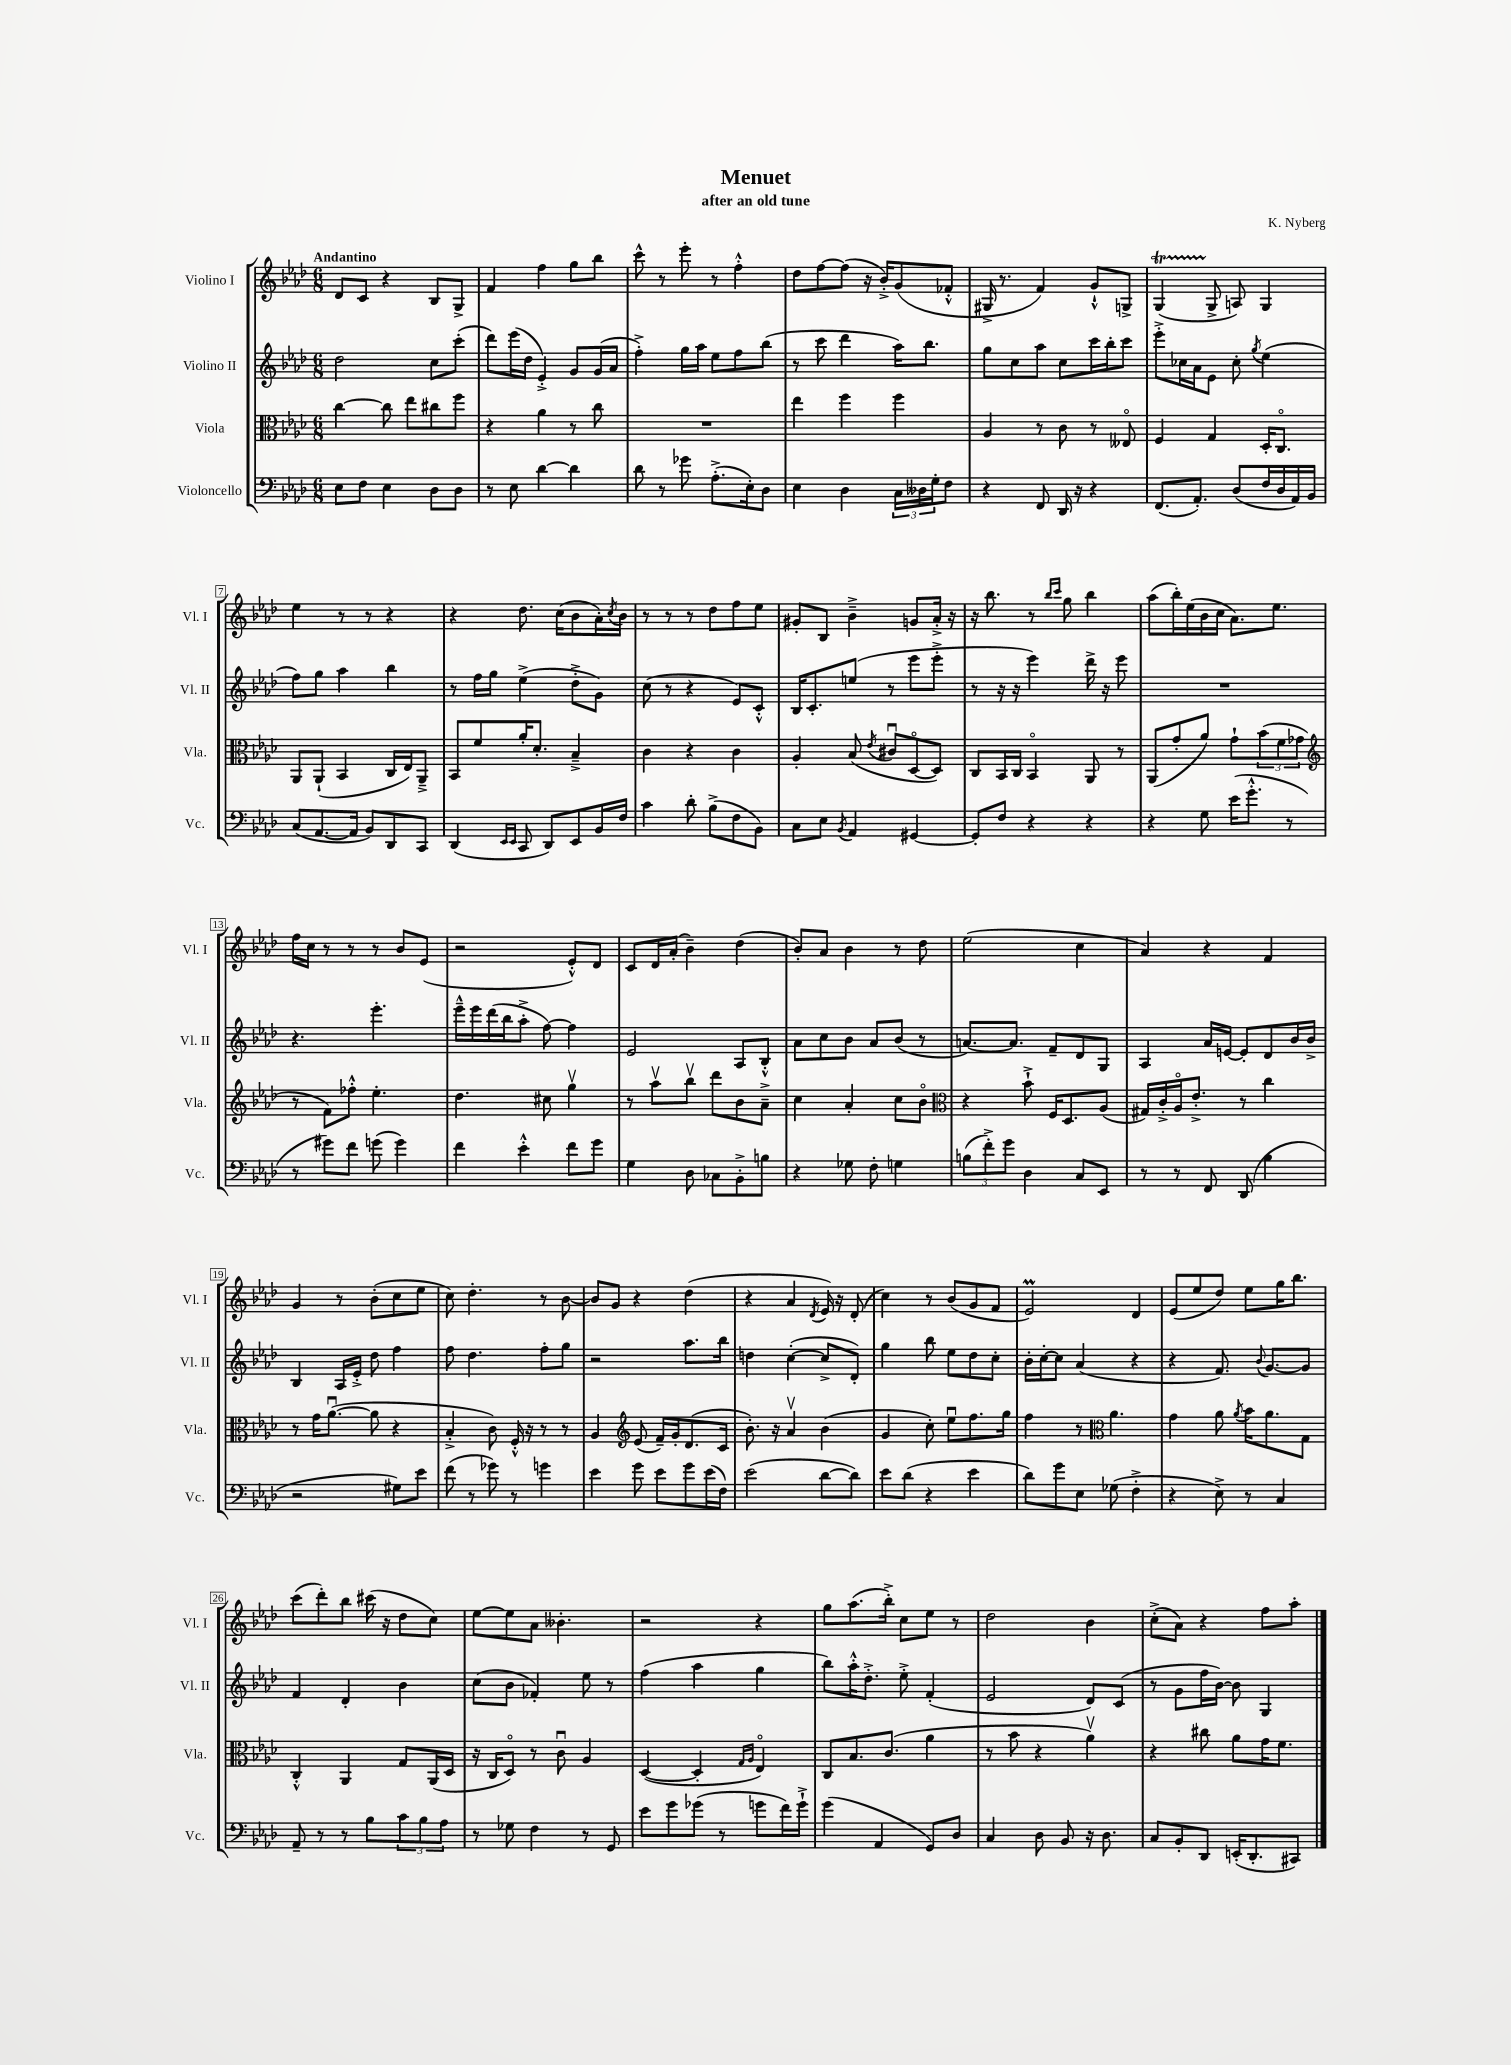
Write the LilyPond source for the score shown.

\header { title = "Menuet" composer = "K. Nyberg" subtitle = "after an old tune" }
<<
\new StaffGroup <<
\new Staff = "s0" \with { instrumentName = "Violino I" shortInstrumentName = "Vl. I" } {
    \clef treble \key aes \major \numericTimeSignature \time 6/8 \tempo "Andantino"
    des'8 c'8 r4 bes8 g8-> |
    f'4 f''4 g''8 bes''8 |
    c'''8-^ r8 ees'''8-. r8 f''4-.-^ |
    des''8 f''8~ f''8( r16 bes'16-.->) g'8( fes'8-.-^ |
    gis16-> r8. f'4) g'8-!-^ g8-> |
    g4\startTrillSpan( g8->\stopTrillSpan a8) g4 |
    ees''4 r8 r8 r4 |
    r4 des''8. c''16( bes'8 aes'16-.) \acciaccatura { c''8 } bes'16 |
    r8 r8 r8 des''8 f''8 ees''8 |
    gis'8-. bes8 bes'4---> g'8 aes'16-.-> r16 |
    r16 bes''8. r8 \grace { bes''16 c'''16 } g''8 bes''4 |
    aes''8( bes''16-.) ees''16( bes'16 c''16 aes'8.) ees''8. |
    f''16 c''16 r8 r8 r8 bes'8 ees'8( |
    r2 ees'8-.-^) des'8 |
    c'8 des'16 aes'16-.( bes'4--) des''4( |
    bes'8-.) aes'8 bes'4 r8 des''8 |
    ees''2( c''4 |
    aes'4) r4 f'4 |
    g'4 r8 bes'8-.( c''8 ees''8 |
    c''8) des''4.-. r8 bes'8~ |
    bes'8 g'8 r4 des''4( |
    r4 aes'4 \acciaccatura { des'8 } ees'16) r16 des'8-.( |
    c''4) r8 bes'8( g'8 f'8 |
    ees'2\prall) des'4 |
    ees'8( ees''8 des''8) ees''8 g''16 bes''8. |
    c'''8( des'''8-.) bes''8 cis'''16( r16 des''8 c''8) |
    ees''8~ ees''8 aes'8 beses'4.-. |
    r2 r4 |
    g''8 aes''8.( bes''16-.->) c''8 ees''8 r8 |
    des''2 bes'4 |
    c''8-.->( aes'8) r4 f''8 aes''8-. \bar "|." |
}
\new Staff = "s1" \with { instrumentName = "Violino II" shortInstrumentName = "Vl. II" } {
    \clef treble \key aes \major \numericTimeSignature \time 6/8
    des''2 c''8 c'''8-.( |
    des'''8) ees'''16( des''16 ees'4-.->) g'8 g'16( aes'16 |
    f''4-.->) g''16 aes''16 ees''8 f''8 bes''8( |
    r8 c'''8 des'''4 aes''16) bes''8. |
    g''8 c''8 aes''8 c''8 c'''16 bes''16-. c'''8 |
    ees'''8-.-> ces''16 aes'16 ees'8 ces''8-. \acciaccatura { g''8 } ees''4( |
    f''8) g''8 aes''4 bes''4 |
    r8 f''16 g''16 ees''4->( des''8-.-> g'8) |
    c''8( r8 r4 ees'8) c'8-.-^ |
    bes16 c'8.-. e''8( r8 ees'''8 ees'''8-.-> |
    r8 r16 r16 ees'''4) des'''16-> r16 ees'''8 |
    R2. |
    r4. ees'''4.-. |
    ees'''16---^ ees'''16 des'''16( bes''16 aes''8-.-> f''8~) f''4 |
    ees'2 aes8 bes8-.-^ |
    aes'8 c''8 bes'8 aes'8 bes'8( r8 |
    a'8.~) a'8. f'8-- des'8 g8 |
    aes4 aes'16 e'16~ e'8-. des'8 bes'16 bes'16-> |
    bes4 aes16 ees'16-.-> des''8 f''4 |
    f''8 des''4. f''8-. g''8 |
    r2 aes''8. bes''16 |
    d''4 c''4~-.( c''8-> des'8-.) |
    g''4 bes''8 ees''8 des''8 c''8-. |
    bes'16-. c''16~-. c''8 aes'4( r4 |
    r4 f'8.) \appoggiatura { bes'8 } g'8.~ g'8 |
    f'4 des'4-. bes'4 |
    c''8( bes'8 fes'4-.) ees''8 r8 |
    f''4( aes''4 g''4 |
    bes''8) aes''16-.-^ des''8.-.-> ees''8-.-> f'4-.( |
    ees'2 des'8) c'8( |
    r8 g'8 f''16 bes'16~) bes'8 g4 \bar "|." |
}
\new Staff = "s2" \with { instrumentName = "Viola" shortInstrumentName = "Vla." } {
    \clef alto \key aes \major \numericTimeSignature \time 6/8
    c''4~ c''8 ees''8 cis''8 f''8 |
    r4 aes'4 r8 c''8 |
    R2. |
    ees''4 f''4 f''4 |
    aes4 r8 c'8 r8 eeses8\flageolet |
    f4 g4 des16-. c8.\flageolet |
    aes,8 aes,8-!( bes,4 c16 ees16) aes,8---> |
    bes,8 f'8 aes'16-. des'8.-. bes4---> |
    c'4 r4 c'4 |
    aes4-. bes8( \acciaccatura { ees'8 } cis'8\downbow des8~\flageolet des8) |
    c8 bes,16 c16 bes,4\flageolet aes,8 r8 |
    aes,8( g'8-. aes'8) g'8-! \tuplet 3/2 { bes'8( f'8 ges'8 } |
    \clef treble r8 f'8) fes''8-.-^ ees''4.-. |
    des''4. cis''8 g''4\upbow |
    r8 aes''8\upbow bes''8\upbow des'''8 bes'8 aes'8---> |
    c''4 aes'4-. c''8 bes'8\flageolet |
    \clef alto r4 bes'8-!-> f16 des8. aes8( |
    gis16) c'16-.-> aes16\flageolet ees'8.-.-> r8 c''4 |
    r8 g'16 aes'8.~\downbow( aes'8 r4 |
    bes4-.-> c'8) f16-.-^ r16 r8 r8 |
    aes4 \clef treble ees'8( f'16--) g'16-. des'8.( c'16 |
    bes'8.-.) r16 aes'4\upbow bes'4( |
    g'4 c''8-.) ees''8\downbow f''8. g''16 |
    f''4 r8 \clef alto aes'4. |
    g'4 aes'8 \acciaccatura { aes'8 } bes'16 aes'8. g8 |
    c4-.-^ aes,4 g8 aes,16( des16 |
    r16 c16 des8\flageolet) r8 c'8\downbow aes4 |
    des4~( des4-. \grace { g16 aes16 } ees4\flageolet) |
    c8 bes8. c'8.( aes'4 |
    r8 bes'8 r4 aes'4\upbow) |
    r4 cis''8 aes'8 g'16 f'8. \bar "|." |
}
\new Staff = "s3" \with { instrumentName = "Violoncello" shortInstrumentName = "Vc." } {
    \clef bass \key aes \major \numericTimeSignature \time 6/8
    ees8 f8 ees4 des8 des8 |
    r8 ees8 des'4~ des'4 |
    des'8 r8 ges'8 aes8.-.->( ees16-.) des8 |
    ees4 des4 \tuplet 3/2 { c16 deses16 g16-. } f8 |
    r4 f,8 des,16 r16 r4 |
    f,8.( aes,8.-.) des8( f16 des16 aes,16) bes,16 |
    c8( aes,8.~ aes,16 bes,8) des,8 c,8 |
    des,4( \grace { ees,16 ees,16 } c,8 des,8) ees,8 bes,16 f16 |
    c'4 des'8-. bes8->( f8 bes,8) |
    c8 ees8 \acciaccatura { bes,8 } aes,4 gis,4~ |
    gis,8-. f8 r4 r4 |
    r4 g8 ees'16( g'8.-.-^ r8 |
    r8 gis'8) f'8 g'8( g'4) |
    f'4 ees'4-.-^ f'8 g'8 |
    g4 des8 ces8 bes,8-.-> b8 |
    r4 ges8 f8-. g4 |
    \tuplet 3/2 { b8( f'8-.->) g'8 } des4 c8 ees,8 |
    r8 r8 f,8 des,8( bes4 |
    r2 gis8) ees'8 |
    f'8( r8 ges'8) r8 g'4 |
    ees'4 g'8 ees'8 g'8 ees'16( f16) |
    ees'2( des'8~ des'8) |
    ees'8 des'8( r4 ees'4 |
    des'8) g'8 ees8 ges8( f4-.-> |
    r4 ees8->) r8 c4 |
    aes,8-- r8 r8 bes8 \tuplet 3/2 { c'8 bes8 aes8 } |
    r8 ges8 f4 r8 g,8 |
    ees'8 g'8 ges'8( r8 g'8 f'16) g'16-!-> |
    g'4( aes,4 g,8) des8 |
    c4 des8 bes,8 r16 des8. |
    c8 bes,8-. des,8 e,16-.( des,8.-. cis,8) \bar "|." |
}
>>
>>
\layout { \context { \Score \override BarNumber.stencil = #(make-stencil-boxer 0.1 0.3 ly:text-interface::print) } }
